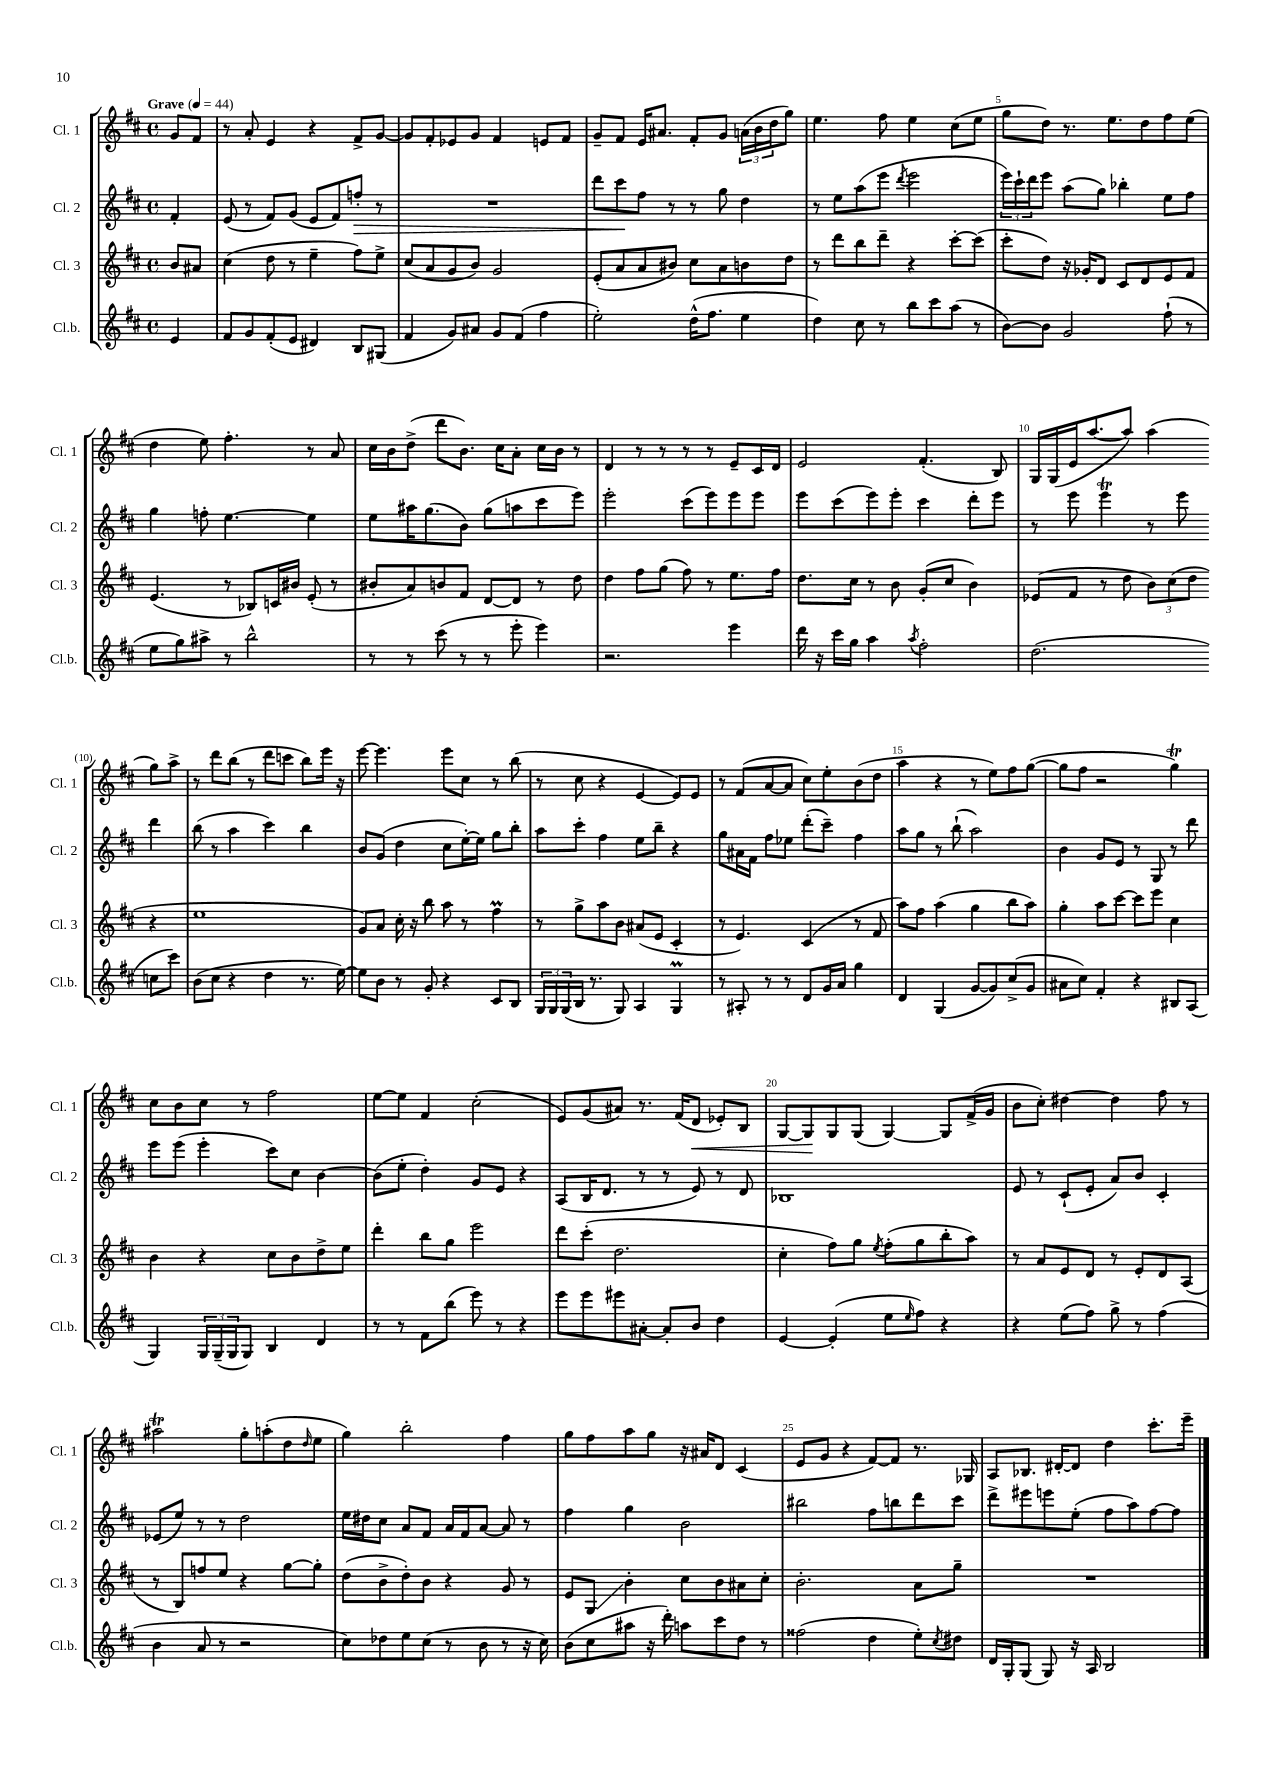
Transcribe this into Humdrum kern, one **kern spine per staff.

**kern	**kern	**kern	**kern
*staff4	*staff3	*staff2	*staff1
*clefG2	*clefG2	*clefG2	*clefG2
*k[f#c#]	*k[f#c#]	*k[f#c#]	*k[f#c#]
*M4/4	*M4/4	*M4/4	*M4/4
*met(c)	*met(c)	*met(c)	*met(c)
*MM44	*MM44	*MM44	*MM44
4e	8b	4f#'	8g
.	8a#	.	8f#
=	=	=	=
8f#	(4cc#	(8e	8r
8g	.	8r	8a'
(8f#'	8dd	8f#)	4e
8e	8r	(8g	.
4d#)	4ee~	8e	4r
.	.	8f#)	.
8B	8ff#)	8ff'	8f#^
(8G#	8ee^	8r	[8g
=	=	=	=
4f#	(8cc#	1r	8g]
.	8a	.	8f#'
8g)	8g	.	8e-
8a#	8b)	.	8g
8g	2g	.	4f#
(8f#	.	.	.
4ff#	.	.	8e
.	.	.	8f#
=	=	=	=
2ee')	(8e'	8ddd	8g~
.	8a	8ccc#	8f#
.	8a	8ff#	16e
.	.	.	8.a#
.	8b#)	8r	.
(16dd^^	8cc#	8r	8f#'
8.ff#	.	.	.
.	8a	8gg	8g
4ee	8b	4dd	(24a
.	.	.	24b
.	.	.	24dd
.	8dd	.	8gg)
=	=	=	=
4dd)	8r	8r	4.ee
.	8ddd	8ee	.
8cc#	8bb	(8aa	.
8r	8ddd~	8eee	8ff#
.	.	8qddd	.
8bb	4r	2eee	4ee
8ccc#	.	.	.
(8aa	[8ccc#'	.	(8cc#
8r	(8ccc#]	.	8ee
=	=	=	=
[8b)	8ccc#'	24eee)	8gg
.	.	24ccc#`	.
.	.	24ddd	.
8b]	8dd)	8eee	8dd)
2g	16r	(8aa	8.r
.	16g-'	.	.
.	8d	8gg)	.
.	.	.	8.ee
.	8c#	4bb-'	.
.	8d	.	8dd
(8ff#`	8e	8ee	8ff#
8r	8f#	8ff#	(8ee
=	=	=	=
8ee	(4.e	4gg	4dd
8gg)	.	.	.
8aa#^	.	8ff'	8ee)
8r	8r	[4.ee	4.ff#'
2bb^^	8B-)	.	.
.	16c	.	.
.	16b#	.	.
.	(8e'	4ee]	8r
.	8r	.	8a
=	=	=	=
8r	8b#'	8ee	16cc#
.	.	.	16b
8r	8a)	16aa#	(8dd^
.	.	(8.gg	.
(8ccc#	8b	.	8ddd
8r	8f#	8b)	8.b)
8r	[8d	(8gg	.
.	.	.	16cc#
8eee'	8d]	8aa	8a'
4eee)	8r	8ccc#	16cc#
.	.	.	16b
.	8dd	8eee)	8r
=	=	=	=
2.r	4dd	2eee'	4d
.	8ff#	.	8r
.	(8gg	.	8r
.	8ff#)	(8ccc#	8r
.	8r	8eee)	8r
4eee	8.ee	8eee	8e~
.	.	8eee	16c#
.	16ff#	.	16d
=	=	=	=
16ddd	8.dd	8eee	2e
16r	.	.	.
16ccc#	.	(8ccc#	.
16gg	16cc#	.	.
4aa	8r	8eee)	.
.	8b	8eee'	.
8qaa	.	.	.
2ff#'	(8g'	4ccc#	(4.f#'
.	8cc#	.	.
.	4b)	8ddd'	.
.	.	8eee	8B)
=	=	=	=
(2.dd	(8e-	8r	16G
.	.	.	(16G
.	8f#	8eee	16e
.	.	.	[8.aa
.	8r	4eee	.
.	8dd	.	8aa])
.	12b)	8r	(4aa
.	(12cc#	.	.
.	.	8eee	.
.	12dd	.	.
8cc	4r	4ddd	8gg)
8ccc#)	.	.	8aa^
=	=	=	=
(8b	1ee	(8bb	8r
8cc#	.	8r	8ddd
4r	.	4aa	(8bb
.	.	.	8r
4dd	.	4ccc#)	8ddd
.	.	.	8ccc
8.r	.	4bb	8bb)
.	.	.	16eee
[16ee)	.	.	16r
=	=	=	=
8ee]	8g)	8b	[8eee
8b	8a	(8g	4.eee]
8r	16cc#'	4dd	.
.	16r	.	.
8g'	8bb	.	.
4r	8aa	8cc#	8eee
.	8r	[16ee')	8cc#
.	.	16ee]	.
8c#	4ff#	8gg	8r
8B	.	8bb'	(8bb
=	=	=	=
24G	8r	8aa	8r
24G	.	.	.
(24G	.	.	.
16B	8gg^	8ccc#'	8cc#
8.r	.	.	.
.	8aa	4ff#	4r
8G)	8b	.	.
4A	(8a#	8ee	[4e
.	8e	8bb~	.
4G	4c#'	4r	8e])
.	.	.	8e
=	=	=	=
8r	8r	8gg	8r
8A#'	4.e)	16a#	(8f#
.	.	16f#	.
8r	.	8ff#	[8a
8r	.	8ee-	8a]
8d	(4c#	(8ddd'	8cc#)
16g	.	8ccc#~)	8ee'
16a	.	.	.
4gg	8r	4ff#	(8b
.	8f#	.	8dd
=	=	=	=
4d	8aa)	8aa	4aa
.	8ff#	8gg	.
(4G	(4aa	8r	4r
.	.	(8bb`	.
[8g	4gg	2aa)	8r
8g])	.	.	8ee)
(8cc#^	8bb	.	8ff#
8g	8aa)	.	([8gg
=	=	=	=
8a#	4gg'	4b	8gg]
8cc#)	.	.	8ff#
4f#'	8aa	8g	2r
.	[8ccc#	8e	.
4r	8ccc#]	8r	.
.	8eee	8G	.
8B#	4cc#	8r	4gg)
(8A	.	8ddd	.
=	=	=	=
4G)	4b	8eee	8cc#
.	.	(8eee	8b
24G	4r	4eee'	8cc#
(24G~	.	.	.
24G	.	.	.
8G)	.	.	8r
4B	8cc#	8ccc#)	2ff#
.	8b	8cc#	.
4d	8dd^	[4b	.
.	8ee	.	.
=	=	=	=
8r	4ddd'	(8b]	[8ee
8r	.	8ee'	8ee]
8f#	8bb	4dd')	4f#
(8bb	8gg	.	.
8eee)	2eee	8g	(2cc#'
8r	.	8e	.
4r	.	4r	.
=	=	=	=
8eee	8ddd	(8A	8e)
8eee	(8ccc#'	16B	(8g
.	.	8.d	.
8eee#	2.dd	.	8a#)
[8a#'	.	8r	8.r
8a#']	.	8r	.
.	.	.	(16f#
8b	.	8e)	8d
4dd	.	8r	8e-')
.	.	8d	8B
=	=	=	=
[4e	4cc#'	1B-	[8G
.	.	.	8G]
(4e']	8ff#)	.	8G
.	8gg	.	(8G
.	8qee	.	.
8ee	(8ff#'	.	[4G)
16qqee	.	.	.
8ff#)	8gg	.	.
4r	8bb'	.	8G]
.	8aa)	.	(16f#^
.	.	.	16g
=	=	=	=
4r	8r	8e	8b
.	8a	8r	8cc#')
(8ee	8e	(8c#`	[4dd#
8ff#)	8d	8e'	.
8gg^	8r	8a)	4dd#]
8r	8e'	8b	.
(4ff#	8d	4c#'	8ff#
.	(8A	.	8r
=	=	=	=
4b	8r	(8e-	2aa#
.	8B)	8ee)	.
8a	8ff	8r	.
8r	8ee	8r	.
2r	4r	2dd	8gg'
.	.	.	(8aa'
.	[8gg	.	8dd
.	.	.	16qqdd
.	8gg']	.	8ee
=	=	=	=
8cc#)	(8dd	16ee	4gg)
.	.	16dd#	.
8dd-	8b^	8cc#	.
8ee	8dd')	8a	2bb'
(8cc#	8b	8f#	.
8r	4r	16a	.
.	.	16f#	.
8b	.	[8a	.
8r	8g	8a]	4ff#
16r	8r	8r	.
16cc#)	.	.	.
=	=	=	=
(8b	8e	4ff#	8gg
8cc#	8G	.	8ff#
8aa#	4b'	4gg	8aa
16r	.	.	8gg
16ddd')	.	.	.
8aa	8cc#	2b	16r
.	.	.	16a#
8ccc#	8b	.	8d
8dd	8a#	.	(4c#
8r	8cc#'	.	.
=	=	=	=
(2ff##	2.b'	2bb#	8e
.	.	.	8g
.	.	.	4r
4dd	.	8ff#	[8f#)
.	.	8bb	8f#]
8ee')	8a	8ddd	8.r
8qcc#	.	.	.
8dd#	8gg~	8ccc#	.
.	.	.	16G-
=	=	=	=
16d	1r	8ddd^	8A
16G'	.	.	.
(8G	.	8eee#	8.B-
8G)	.	8eee	.
.	.	.	[16d#'
16r	.	(8ee'	8d#]
16A	.	.	.
2B	.	8ff#	4dd
.	.	8aa)	.
.	.	[8ff#	8.ccc#'
.	.	8ff#]	.
.	.	.	16eee~
==	==	==	==
*-	*-	*-	*-
